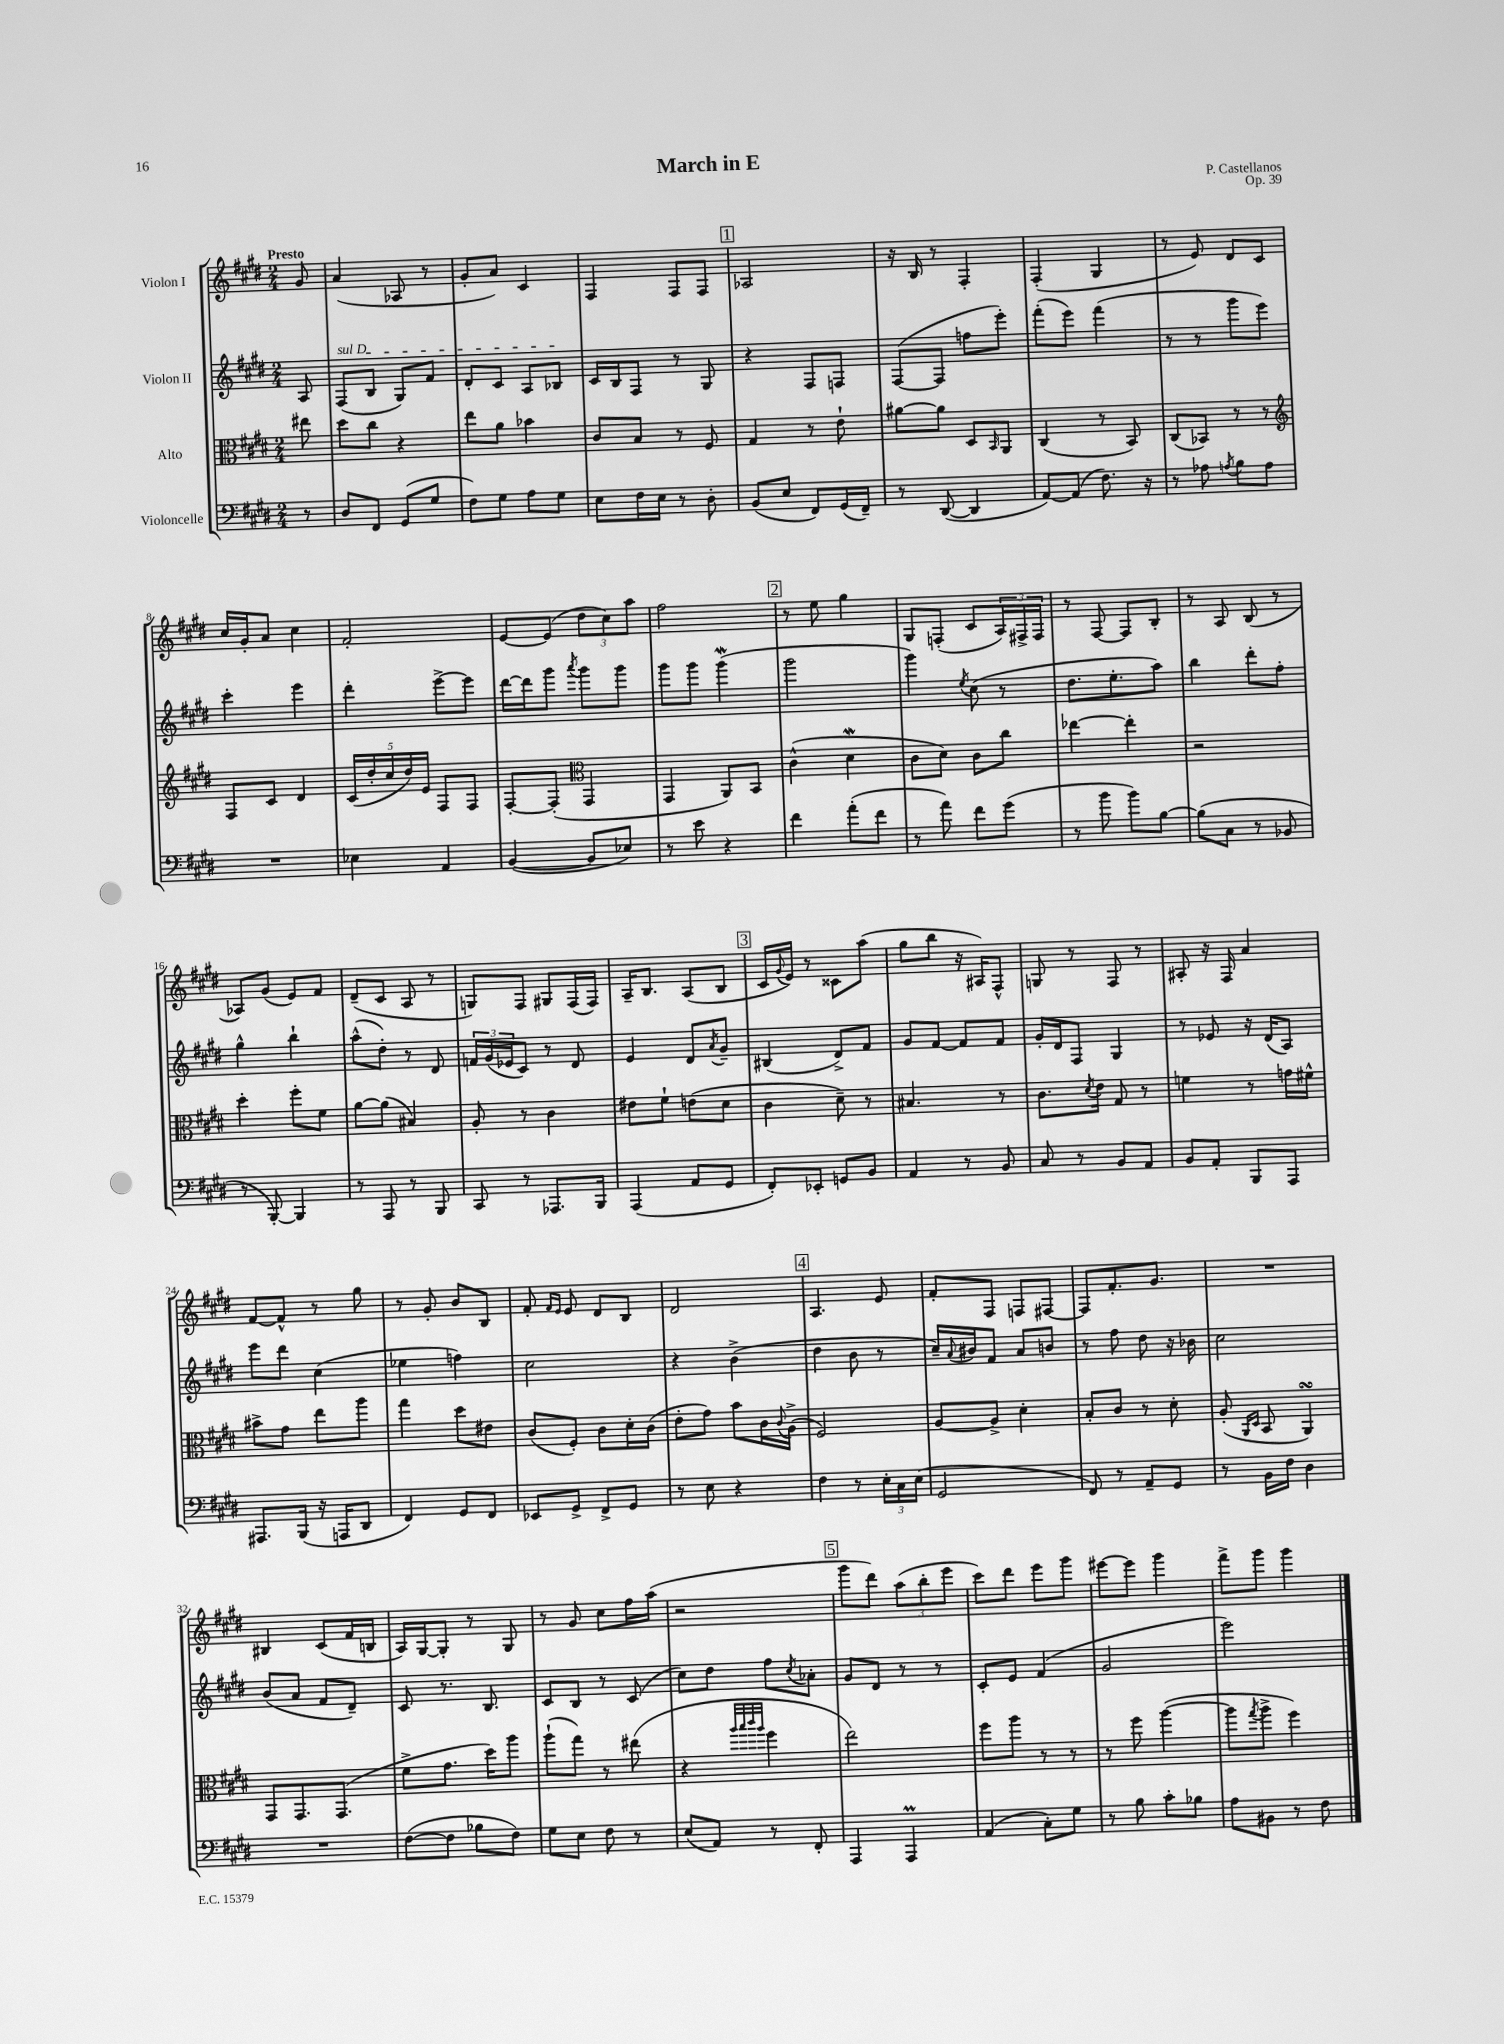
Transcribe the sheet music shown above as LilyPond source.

\header { title = "March in E" composer = "P. Castellanos" opus = "Op. 39" }
<<
\new StaffGroup <<
\new Staff = "s0" \with { instrumentName = "Violon I" } {
    \clef treble \key e \major \numericTimeSignature \time 2/4 \partial 8 \tempo "Presto"
    gis'8 |
    a'4( aes8 r8 |
    gis'8-. a'8) cis'4 |
    fis4 fis8 fis8 |
    \mark \markup { \box "1" } aes2 |
    r16 b16 r8 fis4-. |
    fis4-.( gis4 |
    r8 e'8) dis'8 cis'8 |
    cis''16 gis'16-. a'8 cis''4 |
    fis'2-. |
    e'8~ e'8( \tuplet 3/2 { dis''8 cis''8) a''8 } |
    fis''2 |
    \mark \markup { \box "2" } r8 e''8 gis''4 |
    gis8 f8-.( cis'8 \tuplet 3/2 { a16) fis16-> fis16 } |
    r8 fis8~ fis8 b8-. |
    r8 a8 b8( r8 |
    aes8) gis'8( e'8) fis'8 |
    dis'8--( cis'8 a8 r8 |
    g8) fis8 gis8 fis16( fis16) |
    a16-- b8. a8( b8 |
    \mark \markup { \box "3" } cis'16 \appoggiatura { gis'8 } e'16) r8 cisis'8 a''8( |
    gis''8 b''8 r16 ais16) fis8-^ |
    g8 r8 fis8 r8 |
    ais8-. r16 fis16 a'4 |
    fis'8~ fis'8-^ r8 gis''8 |
    r8 gis'8-. b'8 b8 |
    fis'8-. \grace { fis'16 e'16 } e'8 dis'8 b8 |
    dis'2 |
    \mark \markup { \box "4" } a4. e'8 |
    fis'8-. fis8 f8 fis8~ |
    fis8 fis'8.-. gis'8. |
    R2 |
    bis4 cis'8( fis'16 b16 |
    a16) gis16~ gis8-. r8 gis8 |
    r8 gis'8 cis''8 fis''16 a''16( |
    r2 |
    \mark \markup { \box "5" } gis'''8 dis'''8) \tuplet 3/2 { a''8( b''8-. e'''8 } |
    cis'''8) dis'''8 e'''8 gis'''8 |
    eis'''8~ eis'''8 gis'''4 |
    fis'''8-> gis'''8 gis'''4 \bar "|." |
}
\new Staff = "s1" \with { instrumentName = "Violon II" } {
    \clef treble \key e \major \numericTimeSignature \time 2/4 \partial 8
    a8 |
    \once \override TextSpanner.bound-details.left.text = \markup { \italic "sul D" } fis8\startTextSpan( b8 gis8) fis'8 |
    dis'8-. cis'8 a8 bes8\stopTextSpan |
    cis'16 b16 fis8 r8 gis8 |
    \mark \markup { \box "1" } r4 fis8 f8 |
    fis8~( fis8 f''8 e'''8-.) |
    fis'''8-.( e'''8) fis'''4( |
    r8 r8 gis'''8 e'''8) |
    cis'''4-. e'''4 |
    dis'''4-. e'''8~-> e'''8 |
    dis'''16~ dis'''16 gis'''8 \acciaccatura { a'''8 } gis'''8 gis'''8 |
    gis'''8 gis'''8 gis'''4\mordent( |
    \mark \markup { \box "2" } gis'''2 |
    gis'''4) \acciaccatura { e''8 } cis''8( r8 |
    dis''8. e''8.-. a''8) |
    b''4 dis'''8-. fis''8-. |
    gis''4-^ b''4-! |
    a''8-^( dis''8-.) r8 dis'8 |
    \tuplet 3/2 { f'16 gis'16( ees'16 } cis'8) r8 dis'8 |
    e'4 dis'8 \acciaccatura { a'8 } gis'8-- |
    \mark \markup { \box "3" } bis4( dis'8->) fis'8 |
    gis'8 fis'8~ fis'8 fis'8 |
    gis'16-. dis'16 fis8 gis4 |
    r8 ees'8 r16 dis'16( a8) |
    e'''8 dis'''8 cis''4( |
    ees''4 f''4) |
    cis''2 |
    r4 b'4->( |
    \mark \markup { \box "4" } dis''4 b'8 r8 |
    cis''16--) \appoggiatura { a'8 } bis'16 fis'8 a'8 b'8 |
    r8 fis''8 dis''8 r16 bes'16 |
    cis''2 |
    b'8( a'8 fis'8 dis'8--) |
    cis'8 r8. b8. |
    cis'8 b8 r8 cis'8( |
    cis''8) dis''8 fis''8 \acciaccatura { cis''8 } aes'8-. |
    \mark \markup { \box "5" } gis'8 dis'8 r8 r8 |
    cis'8-. e'8 fis'4( |
    gis'2 |
    e'''2) \bar "|." |
}
\new Staff = "s2" \with { instrumentName = "Alto" } {
    \clef alto \key e \major \numericTimeSignature \time 2/4 \partial 8
    eis''8 |
    dis''8 cis''8 r4 |
    e''8 a'8 bes'4 |
    cis'8 b8 r8 fis8 |
    \mark \markup { \box "1" } gis4 r8 e'8-! |
    ais'8~ ais'8 dis8 \grace { b,16 } a,8 |
    cis4( r8 b,8) |
    cis8( bes,8) r8 r8 |
    \clef treble fis8 cis'8 dis'4 |
    \tuplet 5/4 { cis'16( dis''16-. cis''16 dis''16) e'16 } fis8 fis8 |
    fis8~-. fis8-.( \clef alto gis,4 |
    gis,4 a,8) b,8 |
    \mark \markup { \box "2" } cis'4-^( dis'4\mordent |
    cis'8 dis'8) cis'8 cis''8 |
    ees''4~ ees''4-. |
    r2 |
    dis''4-. fis''8-. fis'8 |
    a'8~ a'8( bis4) |
    a8-. r8 cis'4 |
    eis'8 fis'8-! e'8( dis'8 |
    \mark \markup { \box "3" } cis'4 dis'8--) r8 |
    bis4. r8 |
    cis'8. \acciaccatura { dis'8 } e'16 gis8 r8 |
    f'4 r8 g'16 fis'16-^ |
    bis'8-> gis'8 e''8 a''8 |
    gis''4 dis''8 eis'8 |
    cis'8( fis8-.) cis'8 dis'16-. cis'16( |
    e'8-. gis'8) b'8 cis'16 \appoggiatura { cis'8 } a16->( |
    \mark \markup { \box "4" } fis2) |
    a8~ a8-> dis'4-. |
    b8-. cis'8 r8 dis'8-. |
    a8-.( \grace { a,16 dis16 } b,8 a,4\turn) |
    gis,8 gis,8. gis,8.( |
    fis'8-> gis'8. dis''16) a''8 |
    a''8-!( gis''8) r8 eis''8( |
    r4 \grace { a''32 b''32 cis'''32 a''32 } fis''4 |
    \mark \markup { \box "5" } e''2) |
    fis''8 a''8 r8 r8 |
    r8 fis''8 a''4~( |
    a''8 \acciaccatura { gis''8 } a''8-> fis''4) \bar "|." |
}
\new Staff = "s3" \with { instrumentName = "Violoncelle" } {
    \clef bass \key e \major \numericTimeSignature \time 2/4 \partial 8
    r8 |
    dis8 fis,8 gis,8( gis8 |
    fis8) gis8 a8 gis8 |
    e8 fis16 e16 r8 dis8-. |
    \mark \markup { \box "1" } b,8( e8 fis,8) gis,16( fis,16--) |
    r8 dis,8~( dis,4 |
    a,8~) a,8( fis8.) r16 |
    r8 aes8 \acciaccatura { a8 } b8 a8 |
    R2 |
    ees4 a,4 |
    b,4~( b,8 ees8) |
    r8 e'8 r4 |
    \mark \markup { \box "2" } fis'4 a'8-.( fis'8 |
    r8 a'8) fis'8 gis'8( |
    r8 b'8 b'8) b8~ |
    b8( cis8 r8 bes,8 |
    r8 b,,8~-.) b,,4 |
    r8 a,,8 r8 b,,8 |
    cis,8 r8 aes,,8. b,,16 |
    a,,4( a,8 gis,8 |
    \mark \markup { \box "3" } fis,8-.) ees,8-. g,8 b,8 |
    a,4 r8 b,8 |
    cis8 r8 b,8 a,8 |
    b,8 a,8-. b,,8 a,,8 |
    ais,,8. b,,16( r16 a,,16 dis,8 |
    fis,4) gis,8 fis,8 |
    ees,8 gis,8-> fis,8-> gis,8 |
    r8 e8 r4 |
    \mark \markup { \box "4" } fis4 r8 \tuplet 3/2 { e16-. cis16 e16( } |
    gis,2 |
    fis,8) r8 a,8-- gis,8 |
    r8 b,16 fis16 dis4 |
    R2 |
    fis8~( fis8 bes8 fis8) |
    gis8 e8 fis8 r8 |
    e8( a,8) r8 fis,8-. |
    \mark \markup { \box "5" } a,,4 a,,4\prall |
    a,4( cis8-.) gis8 |
    r8 b8 cis'8-. bes8 |
    a8 bis,8 r8 fis8 \bar "|." |
}
>>
>>
